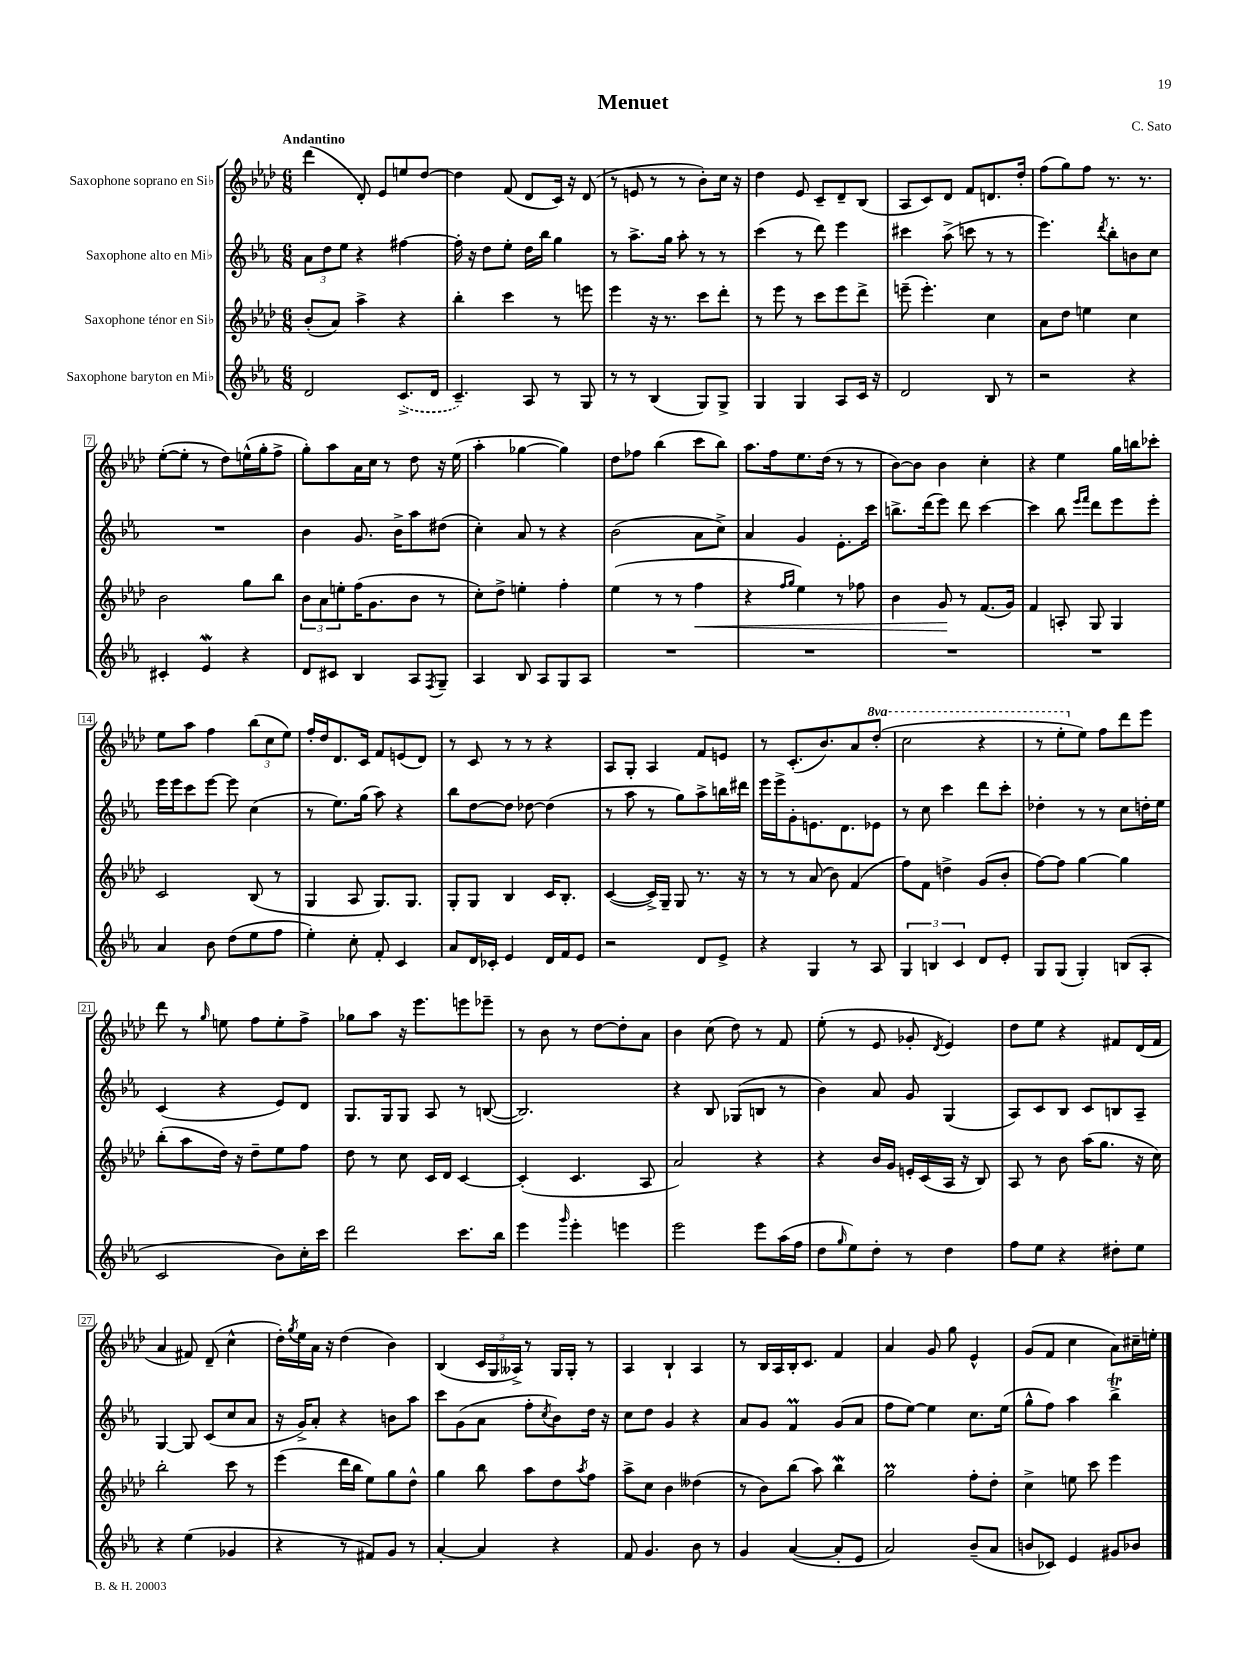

**kern	**kern	**dynam	**kern	**kern
*part4	*part3	*part3	*part2	*part1
*staff4	*staff3	*staff3	*staff2	*staff1
*I"Saxophone baryton en Mi♭	*I"Saxophone ténor en Si♭	*	*I"Saxophone alto en Mi♭	*I"Saxophone soprano en Si♭
*clefG2	*clefG2	*	*clefG2	*clefG2
*k[b-e-a-]	*k[b-e-a-d-]	*	*k[b-e-a-]	*k[b-e-a-d-]
*M6/8	*M6/8	*	*M6/8	*M6/8
=1	=1	=1	=1	=1
!	!	!	!	!LO:TX:a:B:t=Andantino
2d/	(8b-'/L	.	12a-\L	(4ddd-\
.	.	.	12dd\	.
.	8a-/J)	.	.	.
.	.	.	12ee-\J	.
.	4aa-^\	.	4r	8d-'/)
.	.	.	.	8e-/L
(8.c^/L	4r	.	[4ff#X\	8een/
.	.	.	.	[8dd-/J
16d/Jk	.	.	.	.
=2	=2	=2	=2	=2
4.c~/)	4bb-'\	.	16ff#'\]	4dd-\]
.	.	.	16r	.
.	.	.	8dd\L	.
.	4ccc\	.	8ee-'\J	(8f/
8A-/	.	.	16dd\LL	8d-/L
.	.	.	16bb-\JJ	.
8r	8r	.	4gg\	16c/Jk)
.	.	.	.	16r
8G/	8eeen\	.	.	(8d-/
=3	=3	=3	=3	=3
8r	4eee-\	.	8r	8r
8r	.	.	8.aa-^\L	8en/
(4B-/	16r	.	.	8r
.	8.r	.	16gg\Jk	.
.	.	.	8aa-'\	8r
8G/L)	8ccc\L	.	8r	8b-'\L)
8G^/J	8ddd-'\J	.	8r	16cc\Jk
.	.	.	.	16r
=4	=4	=4	=4	=4
4G/	8r	.	(4ccc\	4dd-\
.	8eee-\	.	.	.
4G/	8r	.	8r	8e-/
.	8ccc\L	.	8ddd\)	8c~/L
8A-/L	8eee-\	.	4eee-\	8d-~/
16c/Jk	8ddd-^\J	.	.	(8B-/J
16r	.	.	.	.
=5	=5	=5	=5	=5
2d/	(8eeen~\	.	4ccc#X\	8A-/L
.	4.eee'\)	.	.	8c/)
.	.	.	(8aa-^\	8d-/J
.	.	.	8cccn\	8f/L
8B-/	4cc\	.	8r	8.dn/
8r	.	.	8r	.
.	.	.	.	16dd-'/Jk
=6	=6	=6	=6	=6
2r	8a-\L	.	4.eee-\)	(8ff\L
.	8dd-\J	.	.	8gg\)
.	4een\	.	.	8ff\J
.	.	.	8qddd/	.
.	.	.	8bb-'\L	8.r
4r	4cc\	.	8bn\	.
.	.	.	.	8.r
.	.	.	8cc\J	.
!!LO:LB:g=z
=7	=7	=7	=7	=7
4c#X'/	2b-\	.	2.r	([8ee-'\L
.	.	.	.	8ee-'\J]
4e-w/	.	.	.	8r
.	.	.	.	8dd-\L)
4r	8gg\L	.	.	(16een^^\L
.	.	.	.	16gg'\J
.	8bb-\J	.	.	8ff^\J
=8	=8	=8	=8	=8
8d/L	12b-\L	.	4b-\	8gg'\L)
.	12a-\	.	.	.
8c#X/J	.	.	.	8aa-\
.	12een'\	.	.	.
4B-/	(16ff\K	.	8.g/	16a-\L
.	8.g\	.	.	16cc\JJ
.	.	.	.	8r
.	.	.	16b-^\KL	.
8A-/L	8b-\J	.	8aa-\	8dd-\
8qF/	.	.	.	.
8G~/J	8r	.	(8dd#X\J	16r
.	.	.	.	(16ee-\
=9	=9	=9	=9	=9
4A-/	8cc'\L)	.	4cc'\)	4aa-'\
.	8dd-^\J	.	.	.
8B-/	4een'\	.	8a-/	[4gg-X\
8A-/L	.	.	8r	.
8G/	4ff'\	.	4r	4gg-\])
8A-/J	.	.	.	.
=10	=10	=10	=10	=10
2.r	(4ee-\	.	(2b-\	8dd-\L
.	.	.	.	8ff-X\J
.	8r	.	.	(4bb-\
.	8r	.	.	.
!	!	!LO:HP:b	!	!
.	4ff\	<	8a-\L	8ccc\L
.	.	.	8cc^\J)	8bb-\J)
=11	=11	=11	=11	=11
2.r	4r	.	4a-/	8.aa-\L
.	.	.	.	16ff\k
.	16qqff/LL	.	.	.
.	16qqgg/JJ	.	.	.
.	4ee-\)	.	4g/	8.ee-\
.	.	.	.	(16dd-\Jk
.	8r	.	8.e-'\L	8r
.	8ff-X\	.	.	8r
.	.	.	16ccc\Jk	.
=12	=12	=12	=12	=12
2.r	4b-\	.	8.bbn^\L	[8b-\L)
.	.	.	.	8b-\J]
.	.	.	(16ddd\k	.
.	8g/	.	8eee-\J)	4b-\
.	8r	[	8ddd\	.
.	(8.f/L	.	[4ccc\	4cc'\
.	16g/Jk)	.	.	.
=13	=13	=13	=13	=13
2.r	4f/	.	4ccc\]	4r
.	8An'/	.	8bb-\	4ee-\
.	.	.	16qqeee-/LL	.
.	.	.	16qqfff/JJ	.
.	8G/	.	8ddd\L	.
.	4G/	.	8eee-\	16gg\LL
.	.	.	.	16bbn\J
.	.	.	8eee-'\J	8ccc-X'\J
!!LO:LB:g=z
=14	=14	=14	=14	=14
4a-/	2c/	.	16eee-\LL	8ee-\L
.	.	.	16eee-\J	.
.	.	.	8ccc\	8aa-\J
8b-\	.	.	[8eee-\J	4ff\
(8dd\L	.	.	8eee-\]	.
8ee-\	(8B-/	.	(4cc\	(12bb-\L
.	.	.	.	12cc\
8ff\J	8r	.	.	.
.	.	.	.	12ee-\J)
=15	=15	=15	=15	=15
4ee-'\)	4G/	.	8r	16ff'/LL
.	.	.	.	16dd-/J
.	.	.	8.ee-\L)	8.d-/
8cc'\	8A-/	.	.	.
.	.	.	(16gg\Jk	16c/Jk
8f'/	8.G/L)	.	8aa-\)	8f/L
4c/	.	.	4r	(8en/
.	8.G/J	.	.	.
.	.	.	.	8d-/J)
=16	=16	=16	=16	=16
8a-/L	8G'/L	.	8bb-\L	8r
16d/L	8G/J	.	[8dd\	8c/
16c-X'/JJ	.	.	.	.
4e-/	4B-/	.	8dd\J]	8r
.	.	.	[8dd-X\	8r
16d/LL	16c/KL	.	(4dd-\]	4r
16f/J	8.B-'/J	.	.	.
8e-/J	.	.	.	.
=17	=17	=17	=17	=17
2r	([4c/	.	8r	8A-/L
.	.	.	8aa-\	8G'/J
.	16c^/LL])	.	8r	4A-/
.	16G~/JJ	.	.	.
.	8G/	.	8gg\L)	.
8d/L	8.r	.	8aa-^\	8f/L
8e-^/J	.	.	16bbn\L	8en/J
.	16r	.	16ddd#X\JJ	.
=18	=18	=18	=18	=18
4r	8r	.	16eee-\LL	8r
.	.	.	16eee-^\J	.
.	8r	.	8g'\	(8.c'/L
4G/	(8a-/	.	8.en\	.
.	.	.	.	8.b-/)
.	8b-\)	.	.	.
.	.	.	8.d\	.
8r	(4f/	.	.	8a-/
*	*	*	*	*8va
8A-/	.	.	8e-X\J	(8ddd-'/J
=19	=19	=19	=19	=19
6G/	8ff\L)	.	8r	2ccc\
.	8f\J	.	8cc\	.
6Bn/	.	.	.	.
.	4ddn^\	.	4ccc\	.
6c/	.	.	.	.
8d/L	(8g/L	.	8ddd\L	4r
8e-'/J	8b-'/J	.	8ccc'\J	.
=20	=20	=20	=20	=20
8G/L	[8ff\L)	.	4dd-X'\	8r
(8G/J	8ff\J]	.	.	8eee-'\L
*	*	*	*	*X8va
4G'/)	[4gg\	.	8r	8ee-\J)
.	.	.	8r	8ff\L
(8Bn/L	4gg\]	.	8cc\L	8ddd-\
8A-'/J	.	.	16ddn'\L	8eee-\J
.	.	.	16ee-\JJ	.
!!LO:LB:g=z
=21	=21	=21	=21	=21
2c/	(8bb-'\L	.	(4c/	8ddd-\
.	8aa-\	.	.	8r
.	.	.	.	16qqgg/
.	16dd-\Jk)	.	4r	8een\
.	16r	.	.	.
.	8dd-~\L	.	.	8ff\L
8b-\L)	8ee-\	.	8e-/L)	8ee'\
16cc'\L	8ff\J	.	8d/J	8ff^\J
16ccc\JJ	.	.	.	.
=22	=22	=22	=22	=22
2ddd\	8dd-\	.	8.G/L	8gg-X\L
.	8r	.	.	8aa-\J
.	.	.	16G/k	.
.	8cc\	.	8G/J	16r
.	.	.	.	8.eee-\L
.	16c/LL	.	8A-/	.
.	16d-/JJ	.	.	.
8.ccc\L	[4c/	.	8r	8eeen\
.	.	.	([8Bn/	8eee-X~\J
16bb-\Jk	.	.	.	.
=23	=23	=23	=23	=23
4eee-\	(4c'/]	.	2.B/])	8r
.	.	.	.	8b-\
16qqggg/	.	.	.	.
4eee-'\	4.c/	.	.	8r
.	.	.	.	[8dd-\L
4eeen\	.	.	.	8dd-'\]
.	8A-/	.	.	8a-\J
=24	=24	=24	=24	=24
2eee-\	2a-/)	.	4r	4b-\
.	.	.	8B-/	(8cc\
.	.	.	(8G-X/L	8dd-\)
8eee-\L	4r	.	8Bn/J	8r
(16aa-\L	.	.	8r	8f/
16ff\JJ	.	.	.	.
=25	=25	=25	=25	=25
8dd\L	4r	.	4b-\)	(8ee-'\
16qqgg/	.	.	.	.
8ee-\)	.	.	.	8r
8dd'\J	16b-/LL	.	8a-/	8e-/
.	16g/JJ	.	.	.
8r	16en'/LL	.	8g/	8g-X'/
.	(16c/	.	.	.
.	.	.	.	8qd-/
4dd\	16A-/JJ	.	(4G/	4e-/)
.	16r	.	.	.
.	8B-/)	.	.	.
=26	=26	=26	=26	=26
8ff\L	8A-/	.	8A-/L)	8dd-\L
8ee-\J	8r	.	8c/	8ee-\J
4r	8b-\	.	8B-/J	4r
.	(16aa-\KL	.	8c/L	.
.	8.gg\J	.	.	.
8dd#X'\L	.	.	8Bn/	8f#X/L
8ee-\J	16r	.	8A-~/J	(16d-/L
.	16cc\)	.	.	16f#/JJ
!!LO:LB:g=z
=27	=27	=27	=27	=27
4r	2bb-'\	.	[4G/	4a-/
(4ee-\	.	.	8G/]	8f#X/)
.	.	.	(8c/L	(8d-~/
4g-X/	8ccc\	.	8cc/	4cc^^\
.	8r	.	8a-/J	.
=28	=28	=28	=28	=28
4r	(4eee-\	.	16r	16dd-'\LL)
.	.	.	.	8qgg/
.	.	.	16g^/KL)	16ee-\
.	.	.	8a-'/J	16a-\JJ
.	.	.	.	16r
8r	16ddd-\LL	.	4r	(4dd-\
.	16bb-\JJ	.	.	.
8f#X/L)	8ee-\L)	.	.	.
8g/J	8gg\	.	8bn\L	4b-\)
8r	8dd-^^\J	.	8aa-\J	.
=29	=29	=29	=29	=29
[4a-'/	4gg\	.	8ccc\L	(4B-/
.	.	.	(8g\	.
4a-/]	8bb-\	.	8a-\J	24c/LL
.	.	.	.	24G/
.	.	.	.	24A--X^/JJ)
.	8aa-\L	.	8ff'\L	8r
.	.	.	8qcc/	.
4r	8dd-\	.	8b-\)	16G/LL
.	.	.	.	16G'/JJ
.	8qaa-/	.	.	.
.	8ff\J	.	16dd\Jk	8r
.	.	.	16r	.
=30	=30	=30	=30	=30
8f/	8aa-^\L	.	8cc\L	4A-/
4.g/	8cc\J	.	8dd\J	.
.	4b-\	.	4g/	4B-`/
8b-\	(4dd--X\	.	4r	4A-/
8r	.	.	.	.
=31	=31	=31	=31	=31
4g/	8r	.	8a-/L	8r
.	8b-\L)	.	8g/J	16B-/LL
.	.	.	.	16A-/
([4a-/	(8bb-\J	.	4fM/	16B-'/J
.	.	.	.	8.c/J
.	8aa-\)	.	.	.
8a-'/L]	4bb-W\	.	(8g/L	4f/
8e-/J	.	.	8a-/J	.
=32	=32	=32	=32	=32
2a-/)	2ggm\	.	8ff\L	4a-/
.	.	.	[8ee-\J)	.
.	.	.	4ee-\]	8g/
.	.	.	.	8gg\
(8b-~/L	8ff'\L	.	8.cc\L	4e-^^/
8a-/J	8dd-'\J	.	.	.
.	.	.	(16ee-\Jk	.
=33	=33	=33	=33	=33
8bn/L	4cc^\	.	8gg^^\L	(8g/L
8c-X/J)	.	.	8ff\J)	8f/J
4e-/	8een\	.	4aa-\	4cc\
.	8ccc\	.	.	.
8g#X/L	4eee-\	.	4bb-T^\	8a-\L)
8b-X/J	.	.	.	16cc#X~\L
.	.	.	.	16een'\JJ
==	==	==	==	==
*-	*-	*-	*-	*-
